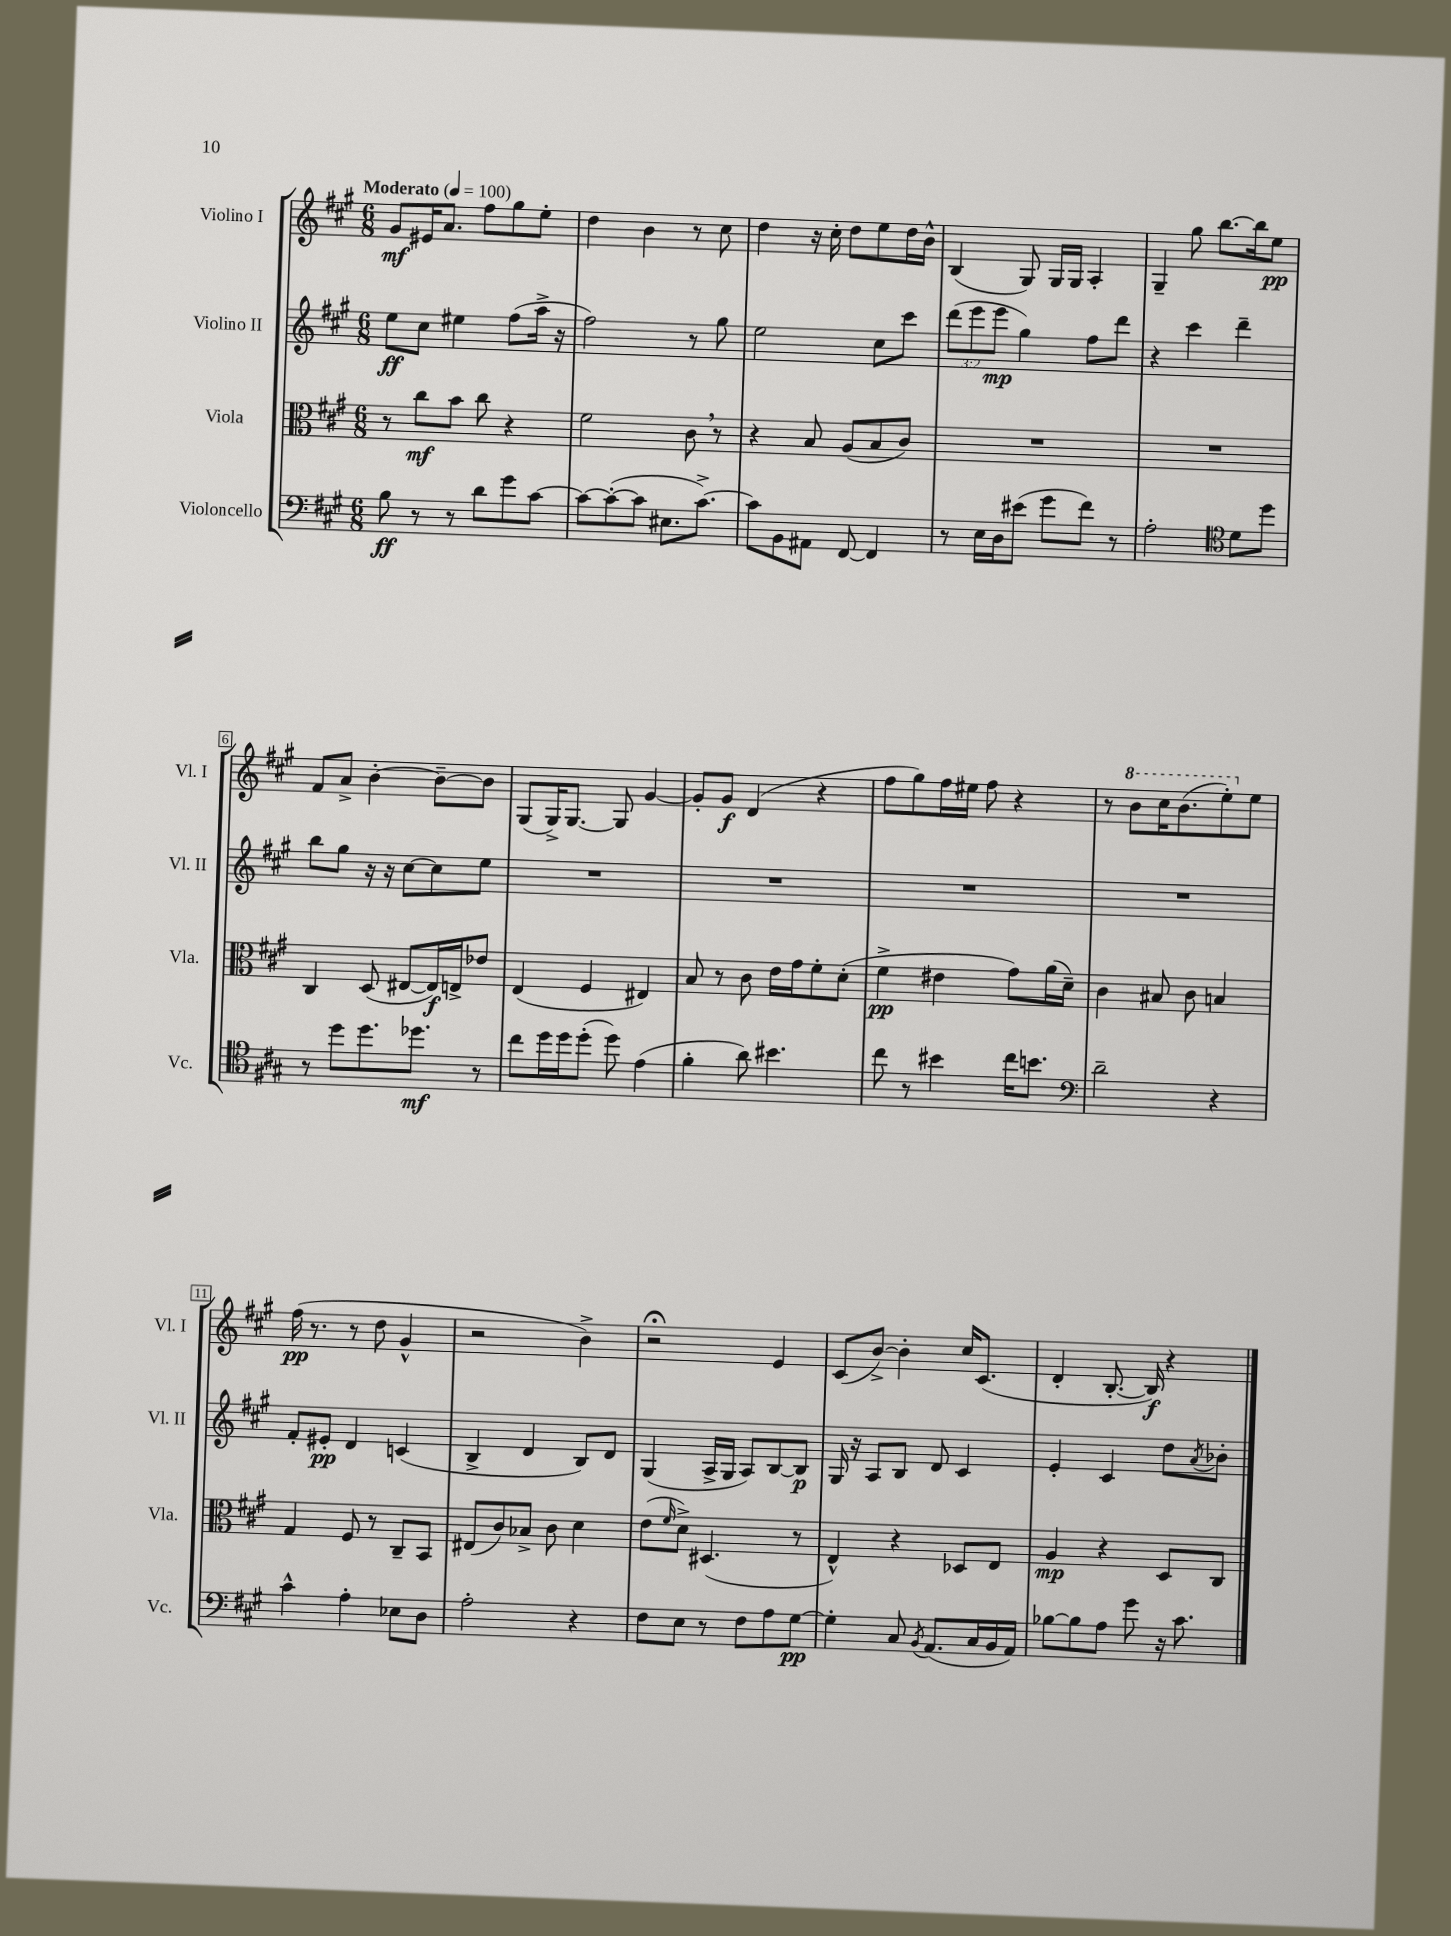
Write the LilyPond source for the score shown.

<<
\new StaffGroup <<
\new Staff = "s0" \with { instrumentName = "Violino I" shortInstrumentName = "Vl. I" } {
    \clef treble \key a \major \numericTimeSignature \time 6/8 \tempo "Moderato" 4 = 100
    gis'8\mf eis'16 a'8. fis''8 gis''8 e''8-. |
    d''4 b'4 r8 cis''8 |
    d''4 r16 cis''16-. d''8 e''8 d''16 b'16-^ |
    b4( gis8) gis16 gis16 a4-. |
    gis4-- gis''8 b''8.~ b''16 e''8\pp |
    fis'8 a'8-> b'4~-. b'8~-- b'8 |
    gis8( gis16->) gis8.~ gis8 gis'4~ |
    gis'8-. gis'8\f d'4( r4 |
    fis''8 gis''8) fis''16 eis''16 fis''8 r4 |
    r8 \ottava #1 b''8 cis'''16 b''8.( e'''8-.) \ottava #0 e''8 |
    fis''16\pp( r8. r8 d''8 gis'4-^ |
    r2 b'4->) |
    r2\fermata e'4 |
    cis'8( b'8~->) b'4-. cis''16 cis'8.( |
    d'4-. b8.~-. b16\f) r4 \bar "|." |
}
\new Staff = "s1" \with { instrumentName = "Violino II" shortInstrumentName = "Vl. II" } {
    \clef treble \key a \major \numericTimeSignature \time 6/8 \override Staff.TupletNumber.text = #tuplet-number::calc-fraction-text
    e''8\ff cis''8 eis''4 fis''8( a''16-> r16 |
    fis''2) r8 gis''8 |
    e''2 cis''8 cis'''8 |
    \tuplet 3/2 { d'''8( e'''8 e'''8\mp } gis''4) fis''8 d'''8 |
    r4 cis'''4 d'''4-- |
    b''8 gis''8 r16 r16 cis''8~ cis''8 e''8 |
    R2. |
    R2. |
    R2. |
    R2. |
    fis'8-. eis'8-.\pp d'4 c'4( |
    b4-> d'4 b8) d'8 |
    gis4( a16-> gis16 a8) b8~ b8\p |
    gis16 r16 a8 b8 d'8 cis'4 |
    e'4-. cis'4 d''8 \acciaccatura { a'8 } bes'8-. \bar "|." |
}
\new Staff = "s2" \with { instrumentName = "Viola" shortInstrumentName = "Vla." } {
    \clef alto \key a \major \numericTimeSignature \time 6/8
    r8 cis''8\mf b'8 cis''8 r4 |
    fis'2 cis'8 \breathe r8 |
    r4 b8 a8( b8 cis'8) |
    R2. |
    R2. |
    cis4 d8( eis8~ eis16\f) e16-> ees'8 |
    e4( fis4 eis4) |
    b8 r8 cis'8 e'16 gis'16 fis'8-. d'8-.( |
    fis'4->\pp eis'4 gis'8) a'16( d'16--) |
    cis'4 bis8 cis'8 b4 |
    gis4 fis8 r8 cis8-- b,8 |
    eis8( cis'8) bes8-> cis'8 d'4 |
    e'8( \grace { fis'16 } d'8->) dis4.( r8 |
    e4-^) r4 des8 e8 |
    a4\mp r4 d8 cis8 \bar "|." |
}
\new Staff = "s3" \with { instrumentName = "Violoncello" shortInstrumentName = "Vc." } {
    \clef bass \key a \major \numericTimeSignature \time 6/8
    b8\ff r8 r8 d'8 gis'8 cis'8~ |
    cis'8~ cis'8~-.( cis'8 eis8. cis'8.~->) |
    cis'8 b,8 ais,8 fis,8~ fis,4 |
    r8 e16 d16 eis'8( gis'8 fis'8) r8 |
    a2-. \clef tenor d'8 d''8 |
    r8 d''8 d''8. des''8.\mf r8 |
    cis''8 d''16 d''16 d''8-.( d''8) e'4( |
    fis'4-. a'8) bis'4. |
    cis''8 r8 bis'4 cis''16 b'8. |
    \clef bass d'2-- r4 |
    cis'4-^ a4-. ees8 d8 |
    a2-. r4 |
    fis8 e8 r8 fis8 a8 gis8~\pp |
    gis4-. cis8 \acciaccatura { b,8 } a,8.( cis16 b,16 a,16) |
    bes8~ bes8 a8 gis'8 r16 cis'8. \bar "|." |
}
>>
>>
\layout { \context { \Score \override BarNumber.stencil = #(make-stencil-boxer 0.1 0.3 ly:text-interface::print) } }
